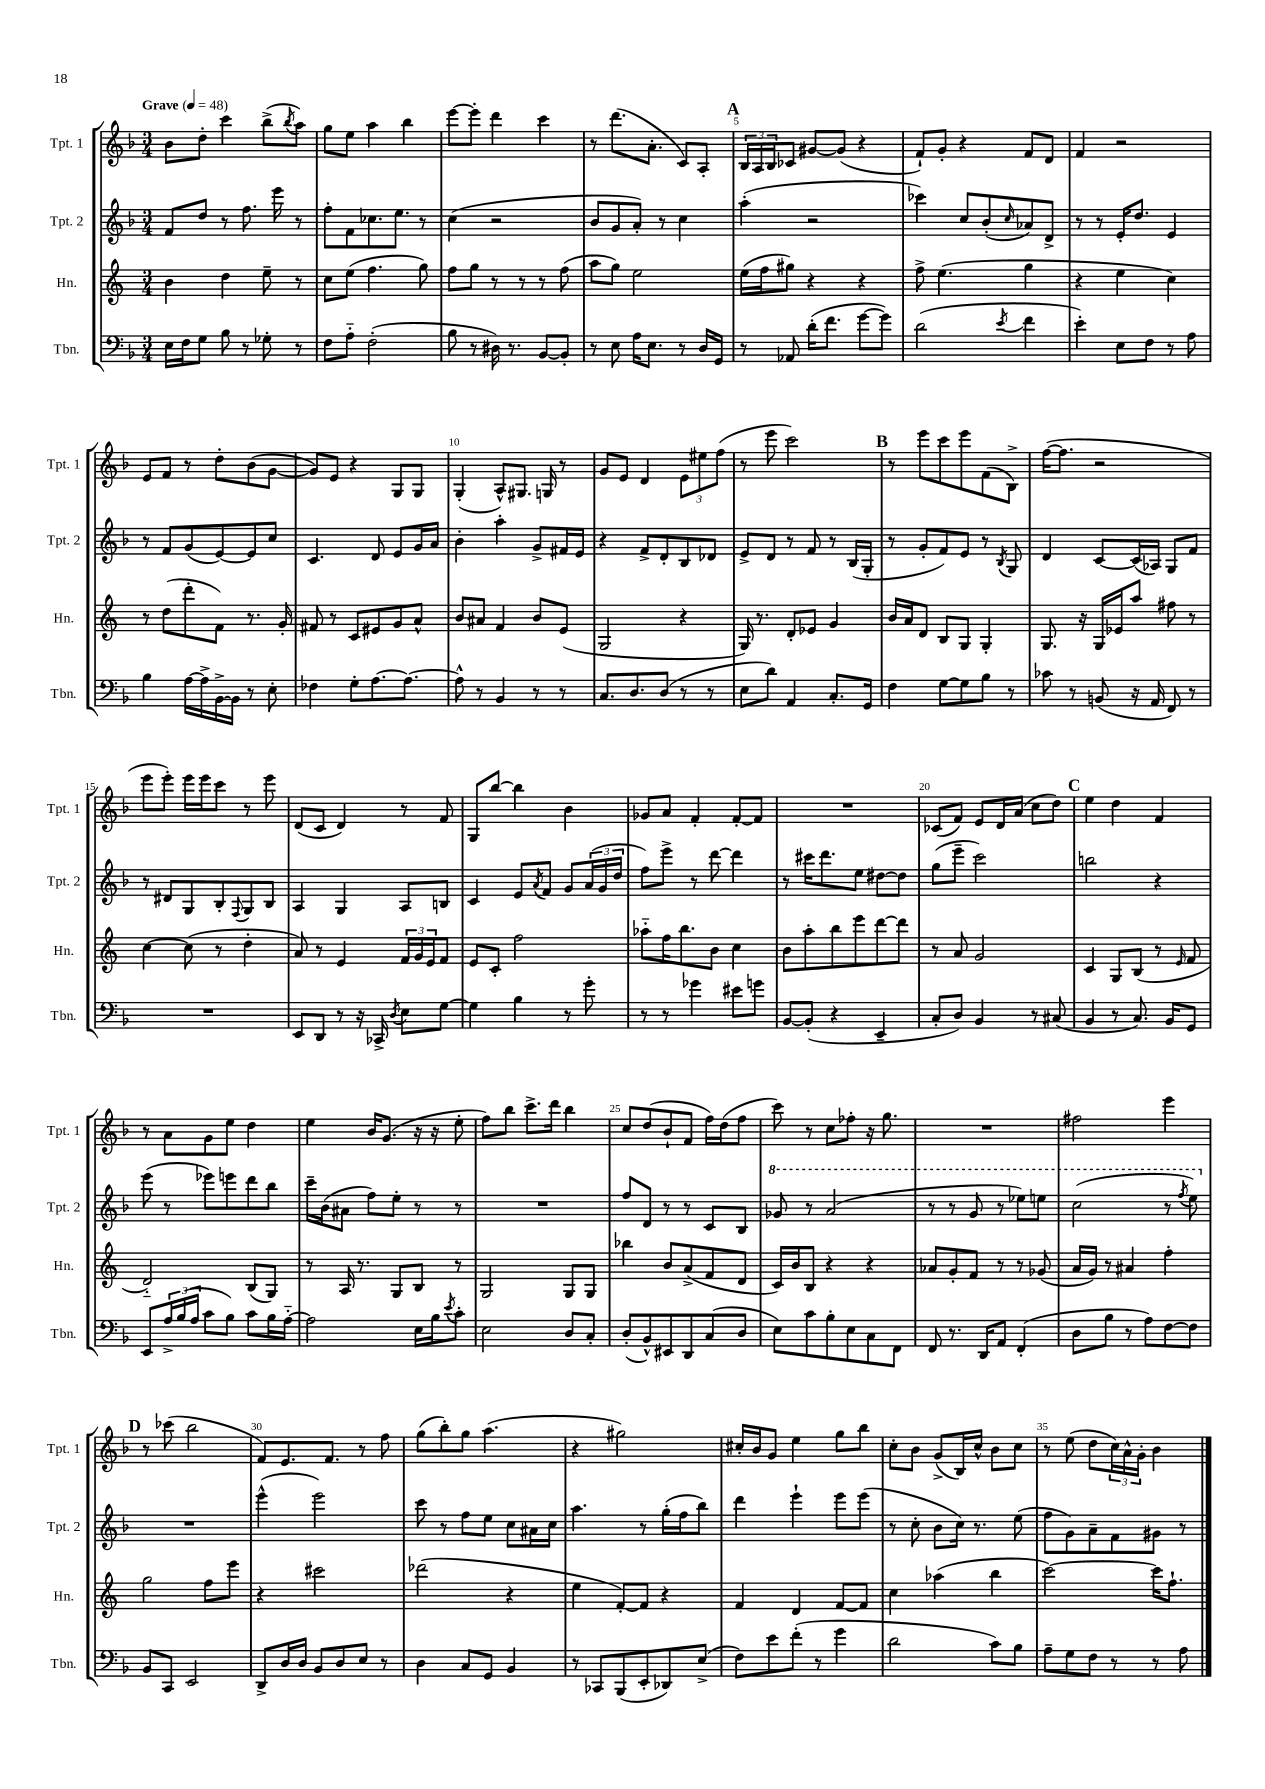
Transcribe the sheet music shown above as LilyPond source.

<<
\new StaffGroup <<
\new Staff = "s0" \with { instrumentName = "Tpt. 1" shortInstrumentName = "Tpt. 1" } {
    \clef treble \key f \major \numericTimeSignature \time 3/4 \tempo "Grave" 4 = 48
    bes'8 d''8-. c'''4 bes''8->( \acciaccatura { bes''8 } a''8) |
    g''8 e''8 a''4 bes''4 |
    e'''8~ e'''8-. d'''4 c'''4 |
    r8 d'''8.( a'8.-. c'8) a8-. |
    \mark \markup { \bold "A" } \tuplet 3/2 { bes16 a16 bes16 } ces'8 gis'8~ gis'8( r4 |
    f'8-!) g'8-. r4 f'8 d'8 |
    f'4 r2 |
    e'8 f'8 r8 d''8-. bes'8( g'8~ |
    g'8) e'8 r4 g8 g8 |
    g4-.( a8-^) gis8. g16 r8 |
    g'8 e'8 d'4 \tuplet 3/2 { e'8 eis''8 f''8( } |
    r8 e'''8 c'''2) |
    \mark \markup { \bold "B" } r8 e'''8 c'''8 e'''8 f'8( bes8->) |
    f''16~( f''8. r2 |
    e'''8 e'''8-.) e'''16 e'''16 c'''8 r8 e'''8 |
    d'8( c'8 d'4) r8 f'8 |
    g8 bes''8~ bes''4 bes'4 |
    ges'8 a'8 f'4-. f'8~-. f'8 |
    R2. |
    ces'8( f'8) e'8 d'16 a'16( c''8 d''8) |
    \mark \markup { \bold "C" } e''4 d''4 f'4 |
    r8 a'8 g'8 e''8 d''4 |
    e''4 bes'16 g'8.( r16 r16 e''8-. |
    f''8) bes''8 c'''8.-> d'''16 bes''4 |
    c''8 d''8( bes'8-! f'8 f''16) d''16( f''8 |
    c'''8) r8 c''8 fes''8-. r16 g''8. |
    R2. |
    fis''2 e'''4 |
    \mark \markup { \bold "D" } r8 ces'''8( bes''2 |
    f'8) e'8. f'8. r8 f''8 |
    g''8( bes''8-.) g''8 a''4.( |
    r4 gis''2) |
    cis''16-. bes'16 g'8 e''4 g''8 bes''8 |
    c''8-. bes'8 g'8->( bes16) c''16-^ bes'8 c''8 |
    r8 e''8( d''8 \tuplet 3/2 { c''16) a'16-^ g'16-. } bes'4 \bar "|." |
}
\new Staff = "s1" \with { instrumentName = "Tpt. 2" shortInstrumentName = "Tpt. 2" } {
    \clef treble \key f \major \numericTimeSignature \time 3/4
    f'8 d''8 r8 f''8. e'''16 r8 |
    f''8-. f'8 ces''8. e''8. r8 |
    c''4( r2 |
    bes'8 g'8 a'8-.) r8 c''4 |
    \mark \markup { \bold "A" } a''4-.( r2 |
    ces'''4) c''8 bes'8-.( \grace { c''16 } aes'8) d'8-> |
    r8 r8 e'16-. d''8. e'4 |
    r8 f'8 g'8( e'8~) e'8 c''8 |
    c'4. d'8 e'8 g'16 a'16 |
    bes'4-. a''4-. g'8-> fis'16 e'16 |
    r4 f'8-> d'8-. bes8 des'8 |
    e'8-> d'8 r8 f'8 r8 bes16( g16-. |
    \mark \markup { \bold "B" } r8 g'8-. f'8) e'8 r8 \acciaccatura { bes8 } g8 |
    d'4 c'8~ c'16( aes16) g8 f'8 |
    r8 dis'8 g8 bes8-. \appoggiatura { f8 } g8 bes8 |
    a4 g4 a8 b8 |
    c'4 e'8 \acciaccatura { a'8 } f'8 g'8 \tuplet 3/2 { a'16( g'16 d''16 } |
    f''8) e'''8-> r8 d'''8~ d'''4 |
    r8 cis'''16 d'''8. e''8 dis''8~ dis''8 |
    g''8( e'''8-- c'''2) |
    \mark \markup { \bold "C" } b''2 r4 |
    e'''8( r8 ees'''8) e'''8 d'''8 bes''8 |
    c'''16-- bes'16( ais'8 f''8) e''8-. r8 r8 |
    R2. |
    f''8 d'8 r8 r8 c'8 bes8 |
    \ottava #1 ges''8 r8 a''2( |
    r8 r8 g''8 r8 ees'''8) e'''8 |
    c'''2( r8 \acciaccatura { f'''8 } e'''8) \ottava #0 |
    \mark \markup { \bold "D" } R2. |
    e'''4-^( e'''2) |
    c'''8 r8 f''8 e''8 c''8 ais'16 c''16 |
    a''4. r8 g''16-.( f''16 bes''8) |
    d'''4 e'''4-! e'''8 e'''8( |
    r8 c''8-. bes'8 c''16) r8. e''8( |
    f''8 g'8) a'8-- f'8 gis'8 r8 \bar "|." |
}
\new Staff = "s2" \with { instrumentName = "Hn." shortInstrumentName = "Hn." } {
    \clef treble \key c \major \numericTimeSignature \time 3/4
    b'4 d''4 e''8-- r8 |
    c''8 e''8( f''4. g''8) |
    f''8 g''8 r8 r8 r8 f''8( |
    a''8 g''8) e''2 |
    \mark \markup { \bold "A" } e''16( f''16 gis''8) r4 r4 |
    f''8-> e''4.( g''4 |
    r4 e''4 c''4) |
    r8 d''8( d'''8-. f'8) r8. g'16-. |
    fis'8 r8 c'8 eis'8 g'8 a'8-^ |
    b'8 ais'8 f'4 b'8 e'8( |
    g2 r4 |
    g16) r8. d'8-. ees'8 g'4 |
    \mark \markup { \bold "B" } b'16 a'16 d'8 b8 g8 g4-. |
    g8. r16 g16 ees'16 a''8 fis''8 r8 |
    c''4~ c''8( r8 d''4-. |
    a'8) r8 e'4 \tuplet 3/2 { f'16 g'16 e'16 } f'8 |
    e'8 c'8-. f''2 |
    aes''8-_ f''16 b''8. b'8 c''4 |
    b'8 a''8-. b''8 e'''8 d'''8~ d'''8 |
    r8 a'8 g'2 |
    \mark \markup { \bold "C" } c'4 g8 b8( r8 \grace { e'16 } f'8 |
    d'2-_) b8( g8) |
    r8 a16 r8. g8 b8 r8 |
    g2 g8 g8 |
    bes''4 b'8 a'8->( f'8 d'8 |
    c'16) b'16 b8 r4 r4 |
    aes'8 g'8-. f'8 r8 r8 ges'8( |
    a'16 g'16) r8 ais'4 f''4-. |
    \mark \markup { \bold "D" } g''2 f''8 e'''8 |
    r4 cis'''2 |
    des'''2( r4 |
    e''4 f'8~-.) f'8 r4 |
    f'4 d'4 f'8~ f'8 |
    c''4 aes''4( b''4 |
    c'''2~) c'''16 f''8.-! \bar "|." |
}
\new Staff = "s3" \with { instrumentName = "Tbn." shortInstrumentName = "Tbn." } {
    \clef bass \key f \major \numericTimeSignature \time 3/4
    e16 f16 g8 bes8 r8 ges8-. r8 |
    f8 a8-_ f2-.( |
    bes8 r8 dis16) r8. bes,8~ bes,8-. |
    r8 e8 a16 e8. r8 d16 g,16 |
    \mark \markup { \bold "A" } r8 aes,8 d'16-.( f'8. g'8~ g'8) |
    d'2( \acciaccatura { e'8 } f'4 |
    e'4-.) e8 f8 r8 a8 |
    bes4 a16~ a16-> bes,16~-> bes,16 r8 e8-. |
    fes4 g8-. a8.~ a8.~ |
    a8-^ r8 bes,4 r8 r8 |
    c8. d8. d8( r8 r8 |
    e8 d'8) a,4 c8.-. g,16 |
    \mark \markup { \bold "B" } f4 g8~ g8 bes8 r8 |
    ces'8 r8 b,8( r16 a,16 f,8) r8 |
    R2. |
    e,8 d,8 r8 r16 ces,16-> \acciaccatura { d8 } e8 g8~ |
    g4 bes4 r8 g'8-. |
    r8 r8 ges'4 eis'8 g'8 |
    bes,8~ bes,8-.( r4 e,4-- |
    c8-. d8) bes,4 r8 cis8( |
    \mark \markup { \bold "C" } bes,4 r8 c8.) bes,16 g,8 |
    e,8 \tuplet 3/2 { a16-> bes16( a16 } c'8 bes8) c'8 bes16 a16~-_ |
    a2 e16 bes16 \acciaccatura { e'8 } c'8-. |
    e2 d8 c8-. |
    d8-.( bes,8-^) eis,8 d,8 c8( d8 |
    e8) c'8 bes8-. e8 c8 f,8 |
    f,8 r8. d,16 a,8 f,4-.( |
    d8 bes8 r8 a8) f8~ f8 |
    \mark \markup { \bold "D" } bes,8 c,8 e,2 |
    d,8-> d16 d16 bes,8 d8 e8 r8 |
    d4 c8 g,8 bes,4 |
    r8 ces,8 bes,,8( e,8-. des,8) e8->( |
    f8) e'8 f'8-.( r8 g'4 |
    d'2 c'8) bes8 |
    a8-- g8 f8 r8 r8 a8 \bar "|." |
}
>>
>>
\layout { \context { \Score \override BarNumber.break-visibility = ##(#f #t #t) barNumberVisibility = #(every-nth-bar-number-visible 5) } }
